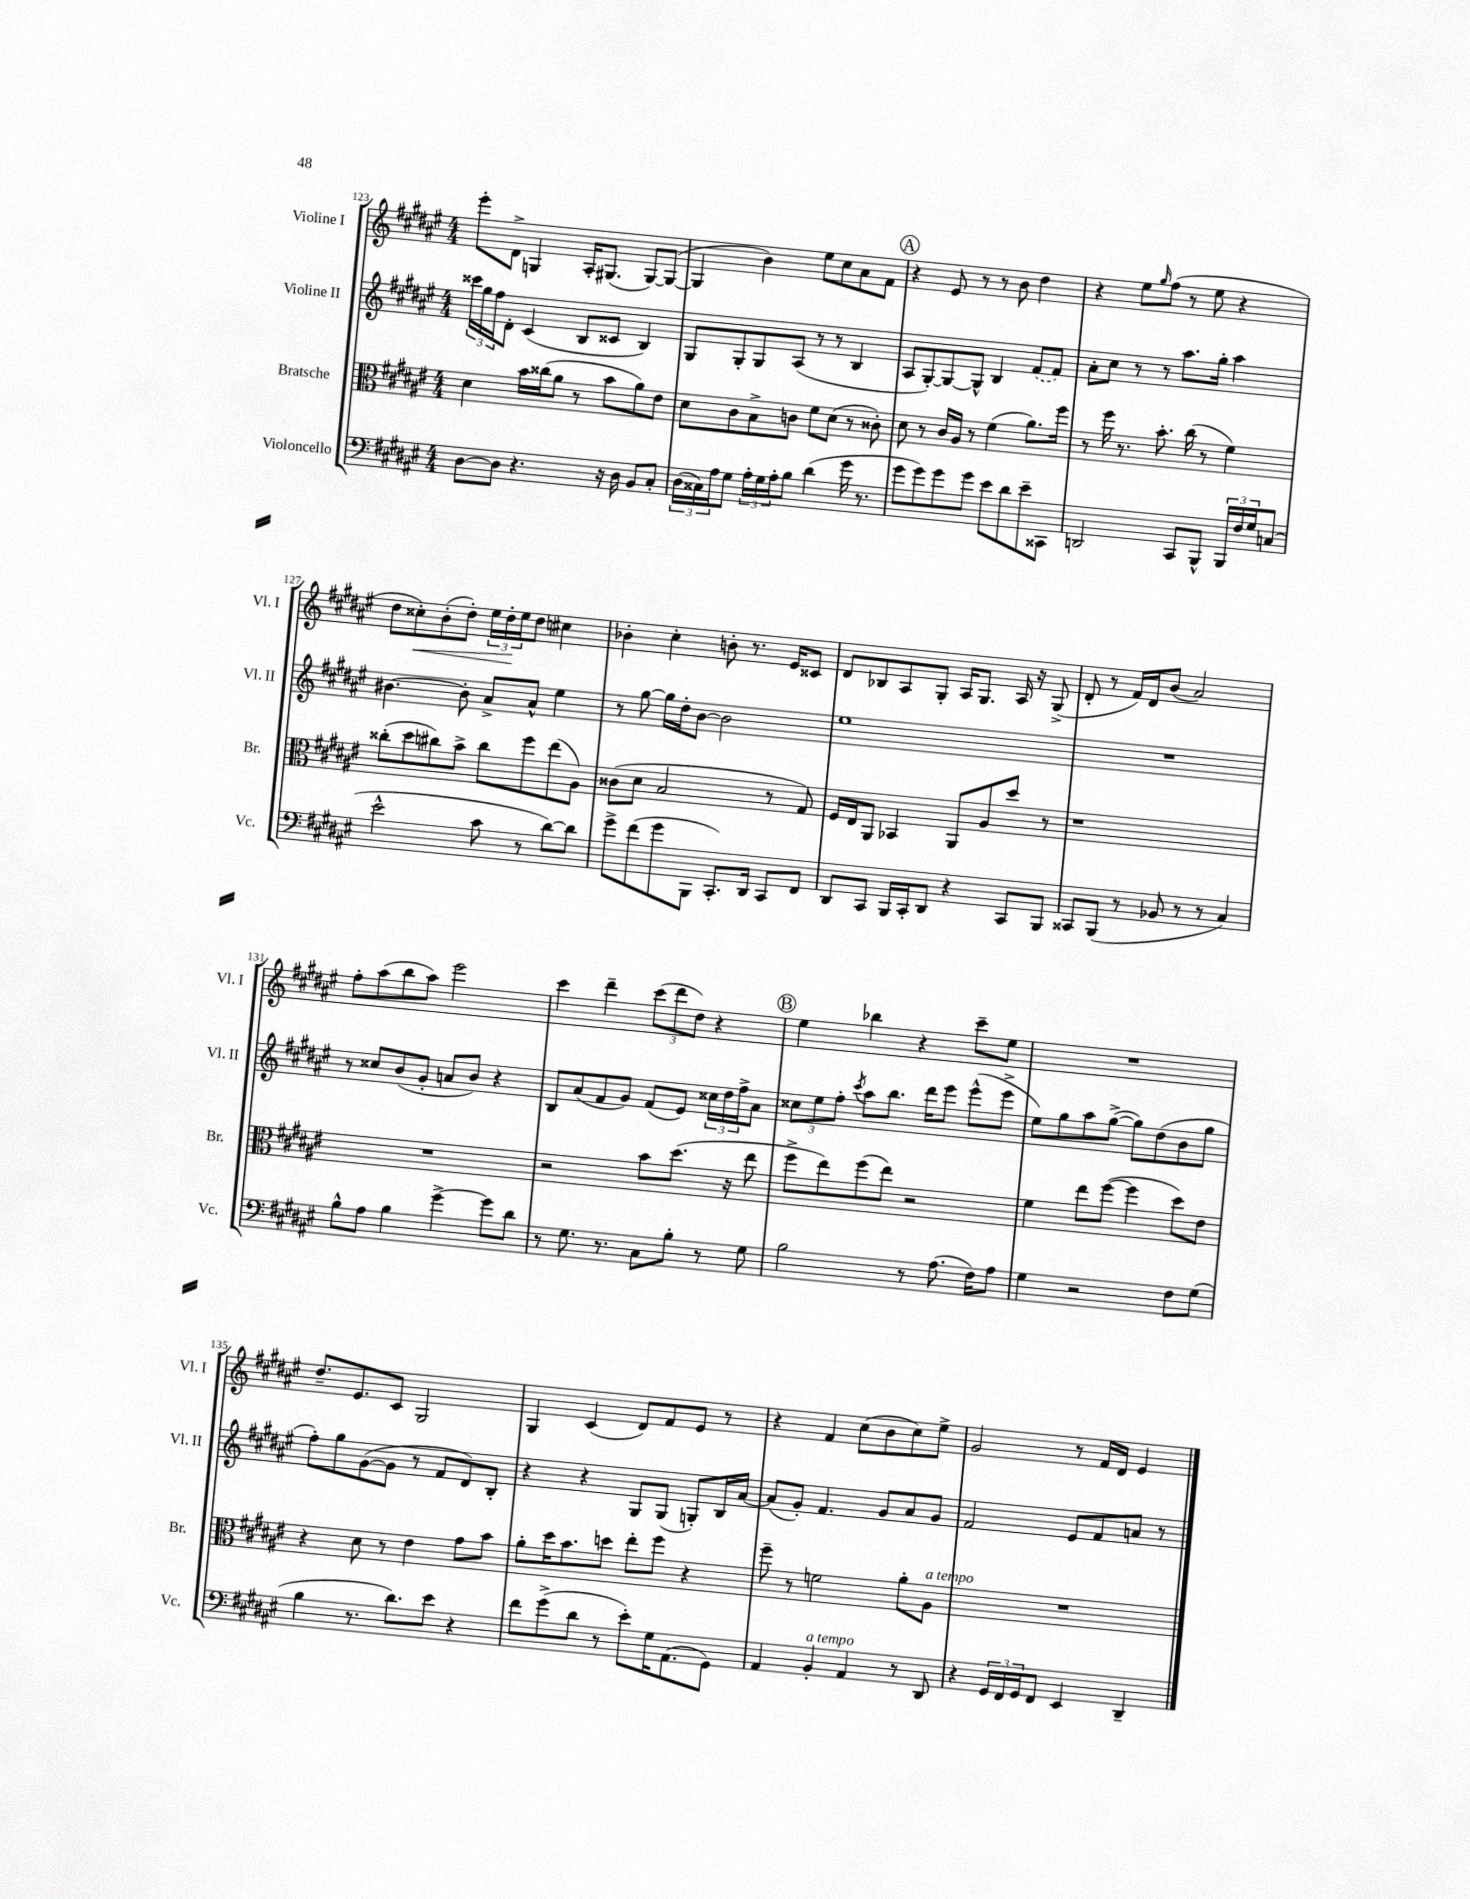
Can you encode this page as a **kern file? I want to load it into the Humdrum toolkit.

**kern	**kern	**kern	**kern
*staff4	*staff3	*staff2	*staff1
*clefF4	*clefC3	*clefG2	*clefG2
*k[f#c#g#d#a#e#]	*k[f#c#g#d#a#e#]	*k[f#c#g#d#a#e#]	*k[f#c#g#d#a#e#]
*M4/4	*M4/4	*M4/4	*M4/4
[8D#\L	4d#\	24ccc##\LL	8eee#'\L
.	.	24gg#\	.
.	.	24ff#\J	.
8D#\]J	.	8d#'\J	8d#^\J
4.r	16b\LL	(4c#/	4G/
.	(16cc##\J	.	.
.	8a#\J	.	.
.	8r	8B/L	16A#'/LK
.	.	.	(8.G#/J
16r	8b\L	8c##/J	.
16D#\	.	.	.
8BB/L	8a#\)	4B/)	[8G#/L)
8C#'/J	8e#\J	.	(8G#/_J
=	=	=	=
(24D#\LL	8d#\L	8G#/L	4G#/]
24C##\)	.	.	.
24A#\J	.	.	.
8G#\J	8c#\	8G#'/	.
24A#'\LL	8B^\	8G#/	4b\)
24G#\	.	.	.
24A#'\J	.	.	.
8B\J	8c\J	(8A#/J	.
(4d#\	8f#\L	8r	8ee#\L
.	(8d#\J	8r	8cc#\
16g#\	8r	4B/	8a#\
8.r	.	.	.
.	8c##'\)	.	8f#\J
=	=	=	=
8g#\L	8d#\	8A#/L	4r
8g#\)	8r	[8G#'/)	.
8g#\	16c#/LL	8G#/_	8e#/
.	16A#/JJ	.	.
8g#\J	8r	8G#^^/]J	8r
8e#\L	(4f#\	4B/	8r
8d#\	.	.	8b\
8e#~\	8.a#\L)	(8f#/L	4dd#\
8CC##\J	.	8f#/J)	.
.	16ff#\Jk	.	.
=	=	=	=
2DD/	8r	8a#'\L	4r
.	16ff#\	8cc#\J	.
.	8.r	.	.
.	.	8r	8ee#\L
.	.	.	16qqgg#/
.	8.b'\	8r	(8ff#\J
8CC#/L	.	8.aa#\L	8r
.	(16cc#\	.	.
8BBB^^/J	8r	.	8ee#\
.	.	16gg#'\Jk	.
24BBB/LL	4f#\)	4aa#\	4r
24F#/	.	.	.
24G#/J	.	.	.
(8C/J	.	.	.
=	=	=	=
2e#^^\	(8cc##'\L	[4.b#\	8dd#\L
.	8dd#\	.	8cc##'\)
.	8cc#\)	.	(8b'\
.	8b^\J	8b#'\]	8dd#'\J)
8c#\	8cc#\L	8a#^/L	24ee#\LL
.	.	.	24dd#'\
.	.	.	24ee#\J
8r	8ff#\	8a#^^/J	8dd#\J
[8d#\L)	(8ee#\	4ee#\	4cc#\
8d#\]J	8A#\J)	.	.
=	=	=	=
8g#^\L	(8c##\L	8r	4b-'\
(8f#\	8d#\J	[8gg#\	.
8g#\	2B/	16gg#\]LL	4cc#'\
.	.	16dd#'\J	.
8BBB\J	.	[8b\J	.
8.CC#'/L)	.	2b\]	8b'\
.	.	.	8.r
16DD#/Jk	.	.	.
8CC#/L	8r	.	.
.	.	.	16e#/LK
8FF#/J	8G#/)	.	8c##/J
=	=	=	=
8DD#/L	16F#/LL	1ee#	8d#/L
.	16E#/J	.	.
8CC#/J	8AA#/J	.	8B-/
16BBB/LL	4BB-/	.	8A#/
16CC#'/J	.	.	.
8DD#/J	.	.	8G#'/J
4r	8AA#/L	.	16A#/LK
.	.	.	8.G#/J
.	8A#/	.	.
8CC#/L	8dd#/J	.	16A#/
.	.	.	16r
8BBB/J	8r	.	(8G#^/
=	=	=	=
8CC##/L	1r	1r	8d#'/
(8BBB/J	.	.	8r
8r	.	.	16f#/LL)
.	.	.	16d#/J
8BB-/	.	.	(8b/J
8r	.	.	2a#/)
8r	.	.	.
4C#/)	.	.	.
=	=	=	=
8B^^\L	1r	8r	8ff#'\L
8A#\J	.	8cc##/L	(8aa#\
4B\	.	(8b/	8bb\
.	.	8g#'/J	8aa#\J)
[4g#^\	.	8a/L	2eee#\
.	.	8b/J)	.
8g#\]L	.	4r	.
8d#\J	.	.	.
=	=	=	=
8r	2r	8B/L	4ccc#\
8.G#\	.	(8a#/	.
.	.	8f#/	4ddd#~\
8.r	.	.	.
.	.	8g#/J)	.
8C#\L	8b\L	(8f#/L	(12ccc#\L
.	.	.	12ddd#\
8B'\J	(8.dd#\J	8e#/J)	.
.	.	.	12dd#\J)
8r	.	24cc##\LL	4r
.	.	24dd#\	.
.	16r	.	.
.	.	24ff#^\J	.
8G#\	8ee#\	8a#\J	.
=	=	=	=
2B\	8ff#^\L	12cc##\L	4ee#\
.	.	12ee#\	.
.	8ee#\)	.	.
.	.	12ff#'\J	.
.	.	8qccc#/	.
.	(8ff#\	8aa#\L	4bb-\
.	8ee#\J)	8.bb\J	.
8r	2r	.	4r
.	.	16ddd#\LK	.
(8.A#\	.	8eee#\J	.
.	.	(8eee#^^\L	8ccc#~\L
16F#\LK)	.	.	.
8A#\J	.	8eee#^\J	8ee#\J
=	=	=	=
4G#\	4f#\	8ee#\L)	1r
.	.	8gg#\	.
2r	8ee#\L	8aa#\	.
.	([8ff#\J	([8gg#^\J	.
.	4ff#\]	8gg#\]L)	.
.	.	(8dd#\	.
8F#\L	8dd#\L)	8b\	.
(8G#\J	8e#\J	8gg#\J	.
=	=	=	=
4B\	4r	8ff#'\L)	8.dd#~/L
.	.	8gg#\	.
.	.	.	8.e#/
8.r	8d#\	([8g#\	.
.	8r	8g#\]J	8c#/J
8.d#\L)	.	.	.
.	4e#\	8r	2G#/
8e#\J	.	8f#/L	.
4r	8g#\L	8d#/)	.
.	8b\J	8B'/J	.
=	=	=	=
8f#\L	8a#'\L	4r	4G#/
(8g#^\	16dd#\K	.	.
.	8.b\	.	.
8d#\J	.	4r	(4c#/
8r	8dd\J	.	.
8e#'\L)	8ee#'\L	8G#/L	8d#/L)
16G#\K	8ff#\J	(8G#/J	8f#/
(8.AA#\	.	.	.
.	4r	8G'/L)	8e#/J
8GG#\J)	.	16B/L	8r
.	.	[16a#/JJ	.
=	=	=	=
4AA#/	8ff#~\	(8a#/]L	4r
.	8r	8g#'/J)	.
4BB'/	2f\	4.f#/	4f#/
4AA#/	.	.	(8cc#\L
.	.	8g#/L	8b\
8r	8a#'\L	8a#/	8cc#\)
8DD#/	8A#\J	8g#/J	8ee#^\J
=	=	=	=
4r	1r	2f#/	2g#/
24GG#/LL	.	.	.
24FF#/	.	.	.
24GG#/J	.	.	.
8FF#/J	.	.	.
4EE#/	.	8e#/L	8r
.	.	8f#/	16f#/LL
.	.	.	16d#/JJ
4DD#~/	.	8a/J	4e#/
.	.	8r	.
==	==	==	==
*-	*-	*-	*-
